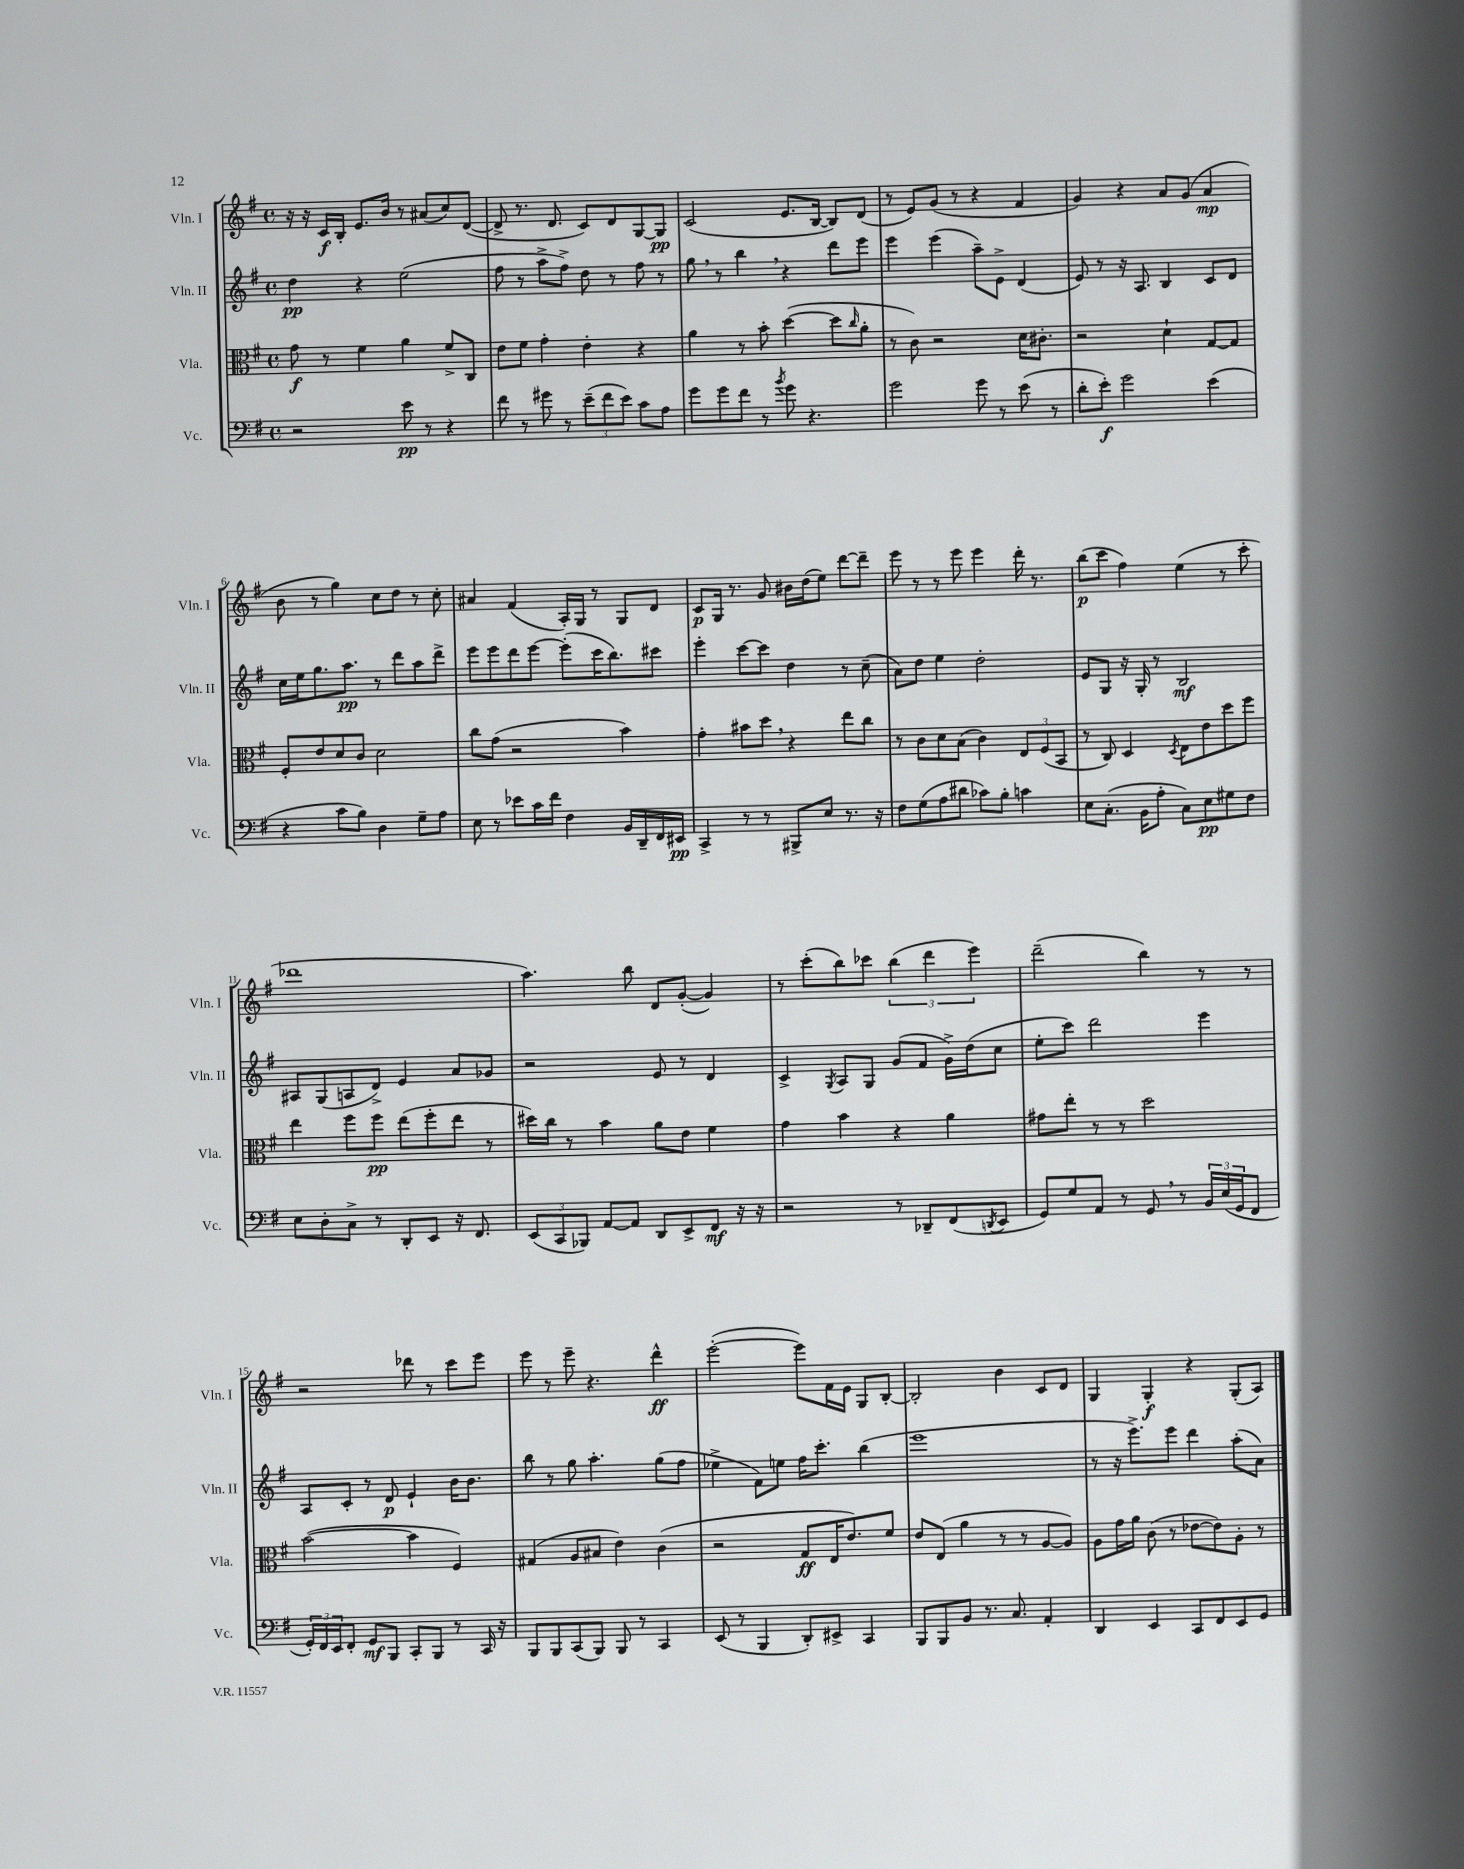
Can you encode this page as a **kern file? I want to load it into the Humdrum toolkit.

**kern	**dynam	**kern	**dynam	**kern	**dynam	**kern	**dynam
*part4	*part4	*part3	*part3	*part2	*part2	*part1	*part1
*staff4	*staff4	*staff3	*staff3	*staff2	*staff2	*staff1	*staff1
*I"Vc.	*	*I"Vla.	*	*I"Vln. II	*	*I"Vln. I	*
*I'Vc.	*	*I'Vla.	*	*I'Vln. II	*	*I'Vln. I	*
*clefF4	*	*clefC3	*	*clefG2	*	*clefG2	*
*k[f#]	*	*k[f#]	*	*k[f#]	*	*k[f#]	*
*M4/4	*	*M4/4	*	*M4/4	*	*M4/4	*
*met(c)	*	*met(c)	*	*met(c)	*	*met(c)	*
=1	=1	=1	=1	=1	=1	=1	=1
2r	.	8g\	f	4dd\	pp	16r	.
.	.	.	.	.	.	16r	.
.	.	8r	.	.	.	16c/LL	f
.	.	.	.	.	.	16B'/JJ	.
.	.	4f#\	.	4r	.	8.e/L	.
.	.	.	.	.	.	16b/Jk	.
8e\	pp	4a\	.	(2ee\	.	8r	.
8r	.	.	.	.	.	(8a#X/L	.
4r	.	8f#^/L	.	.	.	8cc/)	.
.	.	8C/J	.	.	.	([8d/J	.
=2	=2	=2	=2	=2	=2	=2	=2
8f#\	.	8e\L	.	8ff#\	.	8d^/]	.
8r	.	8f#\J	.	8r	.	8.r	.
8g#X\	.	4g'\	.	8aa^\L	.	.	.
.	.	.	.	.	.	8.d/	.
8r	.	.	.	8ff#^\J)	.	.	.
(12e~\L	.	4e'\	.	8dd\	.	8c/L)	.
12f#\	.	.	.	.	.	.	.
.	.	.	.	8r	.	8d/	.
12e\J)	.	.	.	.	.	.	.
8c\L	.	4r	.	8ff#\	.	[8G/	.
8A\J	.	.	.	8r	.	8G/J]	pp
=3	=3	=3	=3	=3	=3	=3	=3
8g\L	.	4a\	.	8gg,\	.	(2c/	.
8g\	.	.	.	8r	.	.	.
8f#\J	.	8r	.	4bb,\	.	.	.
8r	.	8b'\	.	.	.	.	.
8qb/	.	.	.	.	.	.	.
8g\	.	([4dd\	.	4r	.	8.e/L	.
4.r	.	.	.	.	.	.	.
.	.	.	.	.	.	[16B/Jk	.
.	.	8dd\L]	.	8ddd\L	.	8B/L])	.
.	.	16qqcc/	.	.	.	.	.
.	.	8a'\J	.	8eee\J	.	(8d/J	.
=4	=4	=4	=4	=4	=4	=4	=4
2g\	.	8r	.	4eee\	.	8r	.
.	.	8c\)	.	.	.	8e/L)	.
.	.	2r	.	(4eee\	.	(8g/J	.
.	.	.	.	.	.	8r	.
8g\	.	.	.	8aa~\L)	.	4r	.
8r	.	.	.	8e^\J	.	.	.
(8e\	.	16d\KL	.	(4d/	.	4f#/	.
.	.	8.c#X'\J	.	.	.	.	.
8r	.	.	.	.	.	.	.
=5	=5	=5	=5	=5	=5	=5	=5
8d'\L	.	2r	.	8e/)	.	4g/)	.
8e'\J)	f	.	.	8r	.	.	.
2g\	.	.	.	16r	.	4r	.
.	.	.	.	8.A/	.	.	.
.	.	4d`\	.	4B/	.	8a/L	.
.	.	.	.	.	.	(8g/J	.
(4e\	.	[8G/L	.	8c/L	.	4a/	mp
.	.	8G/J]	.	8d/J	.	.	.
!!LO:LB:g=z
=6	=6	=6	=6	=6	=6	=6	=6
4r	.	8F#'/L	.	16cc\LL	.	8b\	.
.	.	.	.	16ee\J	.	.	.
.	.	8e/	.	8.gg\	.	8r	.
8c\L	.	8d/	.	.	.	4gg\)	.
.	.	.	.	8.aa\J	pp	.	.
8B\J)	.	8c/J	.	.	.	.	.
4D\	.	2d\	.	8r	.	8cc\L	.
.	.	.	.	8ddd\L	.	8dd\J	.
8G~\L	.	.	.	8aa\	.	8r	.
8A\J	.	.	.	8ddd^\J	.	8cc'\	.
=7	=7	=7	=7	=7	=7	=7	=7
8E\	.	8cc\L	.	8eee\L	.	4a#X/	.
8r	.	(8g\J	.	8eee\	.	.	.
8e-X\L	.	2r	.	8ddd\	.	(4f#/	.
16c\L	.	.	.	[8eee\J	.	.	.
16f#\JJ	.	.	.	.	.	.	.
4F#\	.	.	.	(8eee'\L]	.	16A'/LL)	.
.	.	.	.	.	.	16G/JJ	.
.	.	.	.	16ccc\K	.	8r	.
.	.	.	.	8.bb\)	.	.	.
16BB/LL	.	4b\)	.	.	.	8G/L	.
16DD~/	.	.	.	.	.	.	.
16FF#/	.	.	.	8ccc#X\J	.	8d/J	.
16EE#X/JJ	pp	.	.	.	.	.	.
=8	=8	=8	=8	=8	=8	=8	=8
4CC^/	.	4g'\	.	4eee'\	.	8c/L	p
.	.	.	.	.	.	16G/Jk	.
.	.	.	.	.	.	8.r	.
8r	.	8b#X\L	.	[8ccc\L	.	.	.
8r	.	8dd,\J	.	8ccc\J]	.	8g/	.
8BBB#X^/L	.	4r	.	4dd\	.	16b#X\LL	.
.	.	.	.	.	.	(16dd\J	.
8E/J	.	.	.	.	.	8ee\J)	.
8.r	.	8ee\L	.	8r	.	[8ddd\L	.
.	.	8cc\J	.	(8cc~\	.	8ddd~\J]	.
16r	.	.	.	.	.	.	.
=9	=9	=9	=9	=9	=9	=9	=9
8F#\L	.	8r	.	8a\L)	.	8eee\	.
(8G\	.	8c\L	.	8dd\J	.	8r	.
8A\	.	8d\	.	4ee\	.	8r	.
8d#X\J	.	(8B\J	.	.	.	8eee\	.
8c-X\L)	.	4c\)	.	2dd'\	.	4eee\	.
8B'\J	.	.	.	.	.	.	.
4cn\	.	12E/L	.	.	.	16ddd'\	.
.	.	.	.	.	.	8.r	.
.	.	(12F#/	.	.	.	.	.
.	.	12BB/J	.	.	.	.	.
=10	=10	=10	=10	=10	=10	=10	=10
8E\L	.	8r	.	8e/L	.	(8bb\L	p
(8.C'\J	.	8C/)	.	8G/J	.	8ccc\J	.
.	.	4D/	.	16r	.	4ff#\)	.
16BB\KL	.	.	.	16G'/	.	.	.
8A'\J	.	.	.	8r	.	.	.
.	.	8qD/	.	.	.	.	.
8C\L)	.	8E\L	.	2B/	mf	(4ee\	.
8E\	pp	8e\	.	.	.	.	.
8G#X\	.	8dd\	.	.	.	8r	.
8F#\J	.	8ff#\J	.	.	.	8ccc'\	.
!!LO:LB:g=z
=11	=11	=11	=11	=11	=11	=11	=11
8E\L	.	4ee\	.	8A#X/L	.	1ddd-X	.
8D'\	.	.	.	(8G/	.	.	.
8C^\J	.	8ff#\L	.	8An/	.	.	.
8r	.	8ff#\J	pp	8d^/J)	.	.	.
8DD'/L	.	(8ee\L	.	4e/	.	.	.
8EE/J	.	8ff#'\	.	.	.	.	.
16r	.	8ee\J	.	8a/L	.	.	.
8.FF#/	.	.	.	.	.	.	.
.	.	8r	.	8g-X/J	.	.	.
=12	=12	=12	=12	=12	=12	=12	=12
(12EE/L	.	16dd#X\LL)	.	2r	.	4.aa\)	.
.	.	16cc\JJ	.	.	.	.	.
12CC/	.	.	.	.	.	.	.
.	.	8r	.	.	.	.	.
12BBB-X/J)	.	.	.	.	.	.	.
[8AA/L	.	4b\	.	.	.	.	.
8AA/J]	.	.	.	.	.	8bb\	.
8DD/L	.	8a\L	.	8e/	.	8d/L	.
8EE^/	.	8e\J	.	8r	.	([8g'/J	.
8FF#/J	mf	4f#\	.	4d/	.	4g/])	.
16r	.	.	.	.	.	.	.
16r	.	.	.	.	.	.	.
=13	=13	=13	=13	=13	=13	=13	=13
2r	.	4g\	.	4c^/	.	8r	.
.	.	.	.	.	.	(8ccc'\L	.
.	.	.	.	8qG/	.	.	.
.	.	4b\	.	8A/L	.	8bb\)	.
.	.	.	.	8G/J	.	8ccc-X\J	.
8r	.	4r	.	(8g/L	.	(6bb\	.
8DD-X~/L	.	.	.	8f#/J	.	.	.
.	.	.	.	.	.	6ddd\	.
(8FF#/	.	4a\	.	16g^\LL)	.	.	.
.	.	.	.	(16dd\J	.	.	.
.	.	.	.	.	.	6eee\)	.
8qDDn/	.	.	.	.	.	.	.
8EE/J	.	.	.	8cc\J	.	.	.
=14	=14	=14	=14	=14	=14	=14	=14
8GG/L)	.	8g#X\L	.	8ee'\L	.	(2ddd~\	.
8G/	.	8ee'\J	.	8ccc\J)	.	.	.
8AA/J	.	8r	.	2ddd\	.	.	.
8r	.	8r	.	.	.	.	.
8GG,/	.	2dd\	.	.	.	4bb\)	.
8r	.	.	.	.	.	.	.
24BB/LL	.	.	.	4eee\	.	8r	.
(24E/	.	.	.	.	.	.	.
24GG/J	.	.	.	.	.	.	.
8FF#/J	.	.	.	.	.	8r	.
!!LO:LB:g=z
=15	=15	=15	=15	=15	=15	=15	=15
24GG'/LL)	.	([2b\	.	8A/L	.	2r	.
24FF#/	.	.	.	.	.	.	.
24EE/J	.	.	.	.	.	.	.
8FF#'/J	.	.	.	8c'/J	.	.	.
8GG/L	mf	.	.	8r	.	.	.
8BBB/J	.	.	.	8d/	p	.	.
8CC'/L	.	4b\]	.	4e`/	.	8ddd-X\	.
8BBB/J	.	.	.	.	.	8r	.
8r	.	4F#/)	.	16b\KL	.	8ccc\L	.
.	.	.	.	8.b\J	.	.	.
16CC/	.	.	.	.	.	8eee\J	.
16r	.	.	.	.	.	.	.
=16	=16	=16	=16	=16	=16	=16	=16
8BBB/L	.	(4G#X/	.	8bb\	.	8eee\	.
8BBB/	.	.	.	8r	.	8r	.
(8CC/	.	8A/L	.	8gg\	.	8eee~\	.
8BBB/J)	.	8B#X/J	.	4.aa'\	.	4.r	.
8BBB/	.	4e\)	.	.	.	.	.
8r	.	.	.	.	.	.	.
4CC/	.	(4c\	.	(8gg\L	.	4ddd^^\	ff
.	.	.	.	8ff#\J	.	.	.
=17	=17	=17	=17	=17	=17	=17	=17
(8EE/	.	2r	.	4ee-X^\	.	([2eee'\	.
8r	.	.	.	.	.	.	.
4BBB/	.	.	.	8f#\L)	.	.	.
.	.	.	.	8een\J	.	.	.
8DD'/L)	.	8G/L	ff	16ff#\KL	.	8eee\L])	.
.	.	.	.	8.ccc'\J	.	.	.
8EE#X^/J	.	16E/K	.	.	.	16f#\L	.
.	.	8.e/)	.	.	.	16e\JJ	.
4CC/	.	.	.	(4bb\	.	8G/L	.
.	.	8f#/J	.	.	.	[8B'/J	.
=18	=18	=18	=18	=18	=18	=18	=18
8BBB/L	.	8e/L	.	1eee	.	2B'/]	.
8BBB/	.	(8E/J	.	.	.	.	.
8BB/J	.	4a\	.	.	.	.	.
8.r	.	.	.	.	.	.	.
.	.	8r	.	.	.	4b\	.
8.C/	.	.	.	.	.	.	.
.	.	8r	.	.	.	.	.
4AA'/	.	[8A/L	.	.	.	8c/L	.
.	.	8A/J])	.	.	.	8d/J	.
=19	=19	=19	=19	=19	=19	=19	=19
4DD/	.	8A\L	.	8r	.	4G/	.
.	.	16g\L	.	16r	.	.	.
.	.	16a\JJ	.	8.eee^\L)	.	.	.
4EE/	.	(8c\	.	.	.	4G'/	f
.	.	8r	.	8eee\J	.	.	.
8CC/L	.	[8e-X\L	.	4ddd\	.	4r	.
8FF#/	.	8e-\])	.	.	.	.	.
8EE/	.	8A'\J	.	(8aa'\L	.	(8G'/L	.
8GG/J	.	8r	.	8a\J)	.	8A/J)	.
==	==	==	==	==	==	==	==
*-	*-	*-	*-	*-	*-	*-	*-
